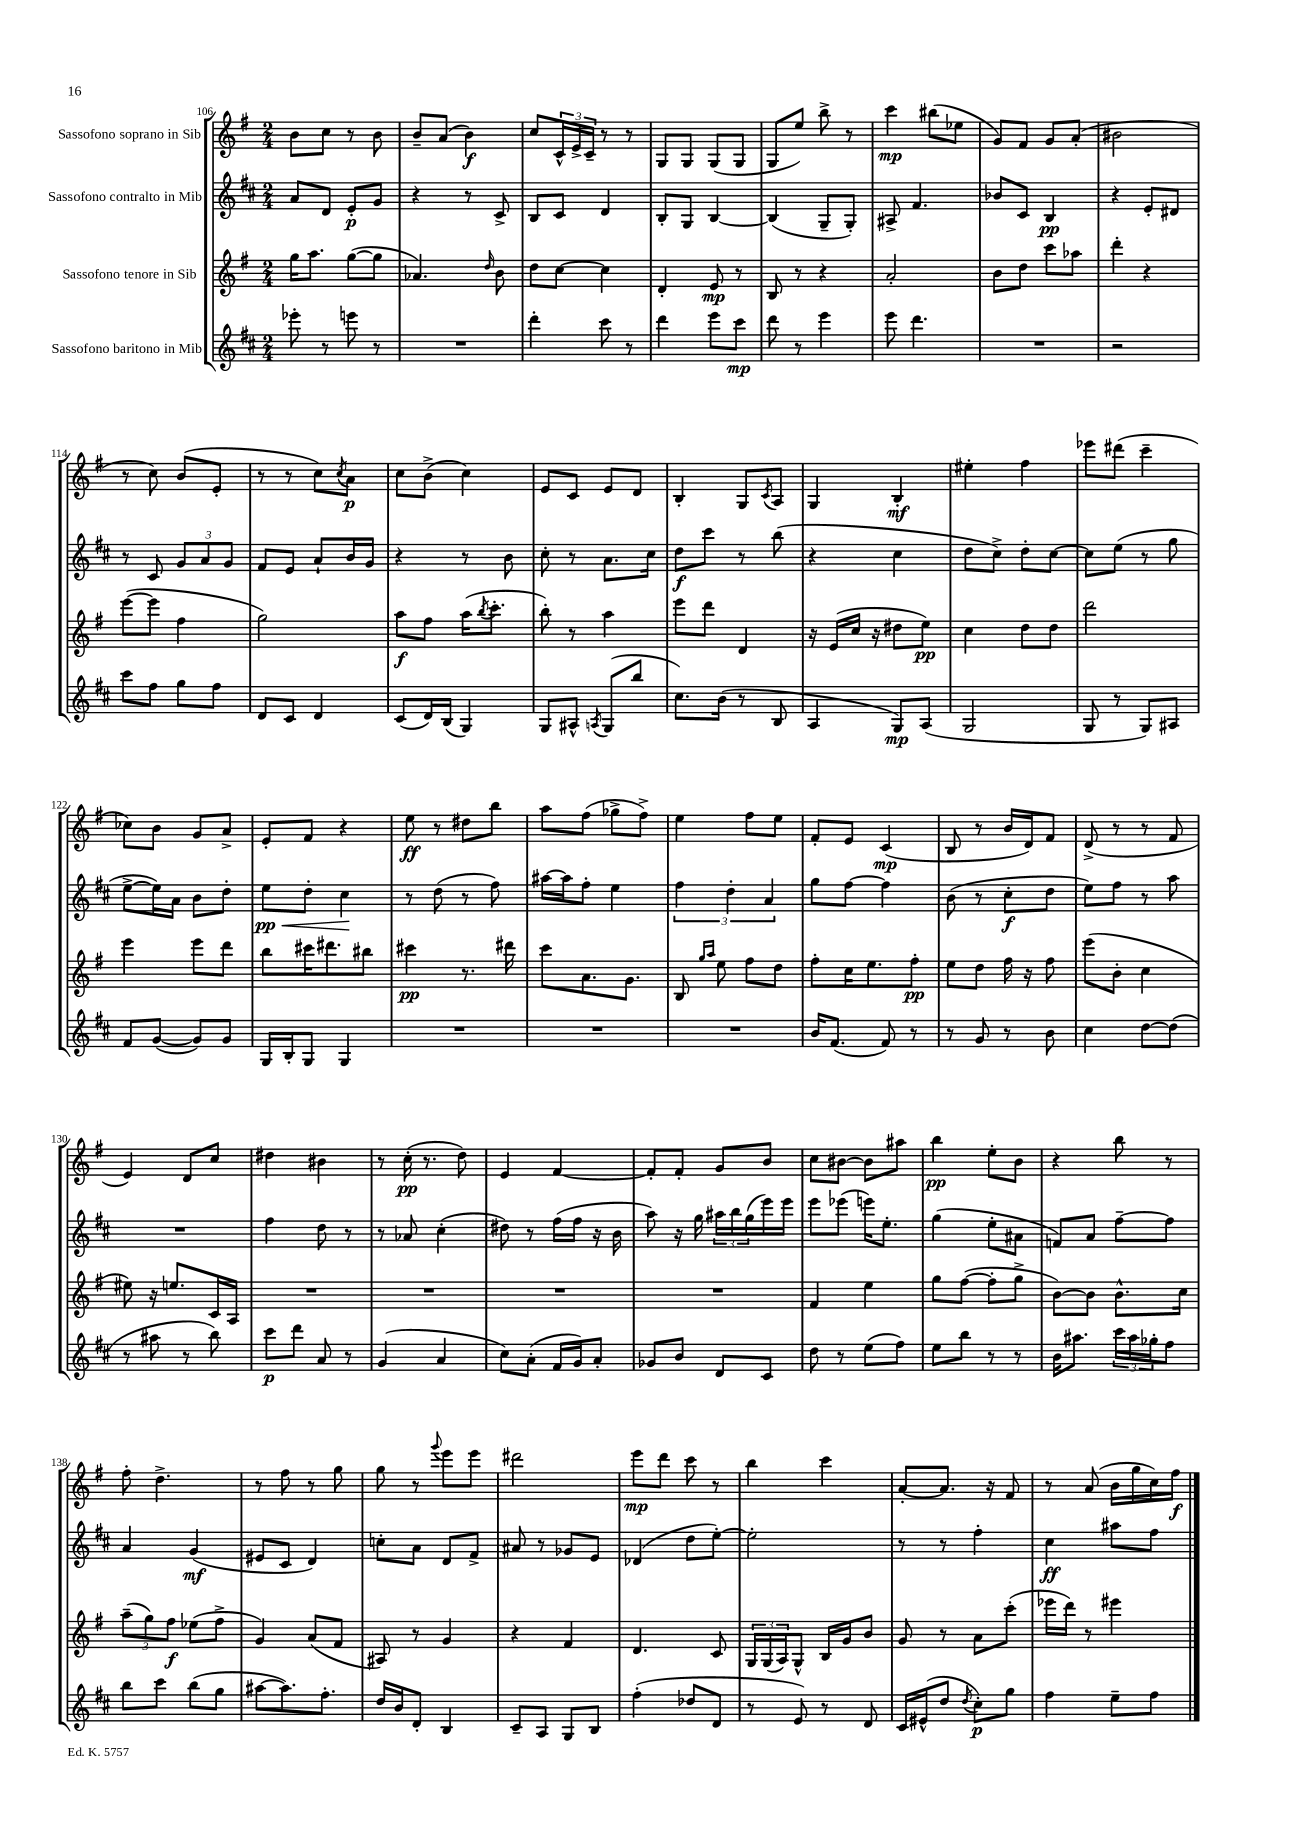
<<
\new StaffGroup <<
\new Staff = "s0" \with { instrumentName = "Sassofono soprano in Sib" } {
    \clef treble \key g \major \numericTimeSignature \time 2/4
    b'8 c''8 r8 b'8 |
    b'8-- a'8( b'4\f) |
    c''8 \tuplet 3/2 { c'16-^ e'16-> c'16-- } r8 r8 |
    g8 g8 g8( g8 |
    g8 e''8) b''8-> r8 |
    c'''4\mp bis''8( ees''8 |
    g'8) fis'8 g'8 a'8-.( |
    bis'2 |
    r8 c''8) b'8( e'8-. |
    r8 r8 c''8) \acciaccatura { c''8 } a'8\p |
    c''8 b'8->( c''4) |
    e'8 c'8 e'8 d'8 |
    b4-. g8 \acciaccatura { c'8 } a8 |
    g4 b4-.\mf |
    eis''4-. fis''4 |
    ees'''8 dis'''8( c'''4-- |
    ces''8) b'8 g'8 a'8-> |
    e'8-. fis'8 r4 |
    e''8\ff r8 dis''8 b''8 |
    a''8 fis''8( ges''8-> fis''8->) |
    e''4 fis''8 e''8 |
    fis'8-. e'8 c'4\mp( |
    b8 r8 b'16 d'16) fis'8 |
    d'8->( r8 r8 fis'8 |
    e'4) d'8 c''8 |
    dis''4 bis'4 |
    r8 c''16-.\pp( r8. d''8) |
    e'4 fis'4~ |
    fis'8-. fis'8-. g'8 b'8 |
    c''8 bis'8~ bis'8 ais''8 |
    b''4\pp e''8-. b'8 |
    r4 b''8 r8 |
    fis''8-. d''4.-> |
    r8 fis''8 r8 g''8 |
    g''8 r8 \appoggiatura { g'''8 } e'''8 e'''8 |
    dis'''2 |
    e'''8\mp d'''8 c'''8 r8 |
    b''4 c'''4 |
    a'8~-. a'8. r16 fis'8 |
    r8 a'8( b'16 g''16 c''16) fis''16\f \bar "|." |
}
\new Staff = "s1" \with { instrumentName = "Sassofono contralto in Mib" } {
    \clef treble \key d \major \numericTimeSignature \time 2/4
    a'8 d'8 e'8-.\p g'8 |
    r4 r8 cis'8-> |
    b8 cis'8 d'4 |
    b8-. g8 b4~ |
    b4( g8-- g8-.) |
    ais8-> fis'4. |
    bes'8 cis'8 b4\pp |
    r4 e'8-. dis'8 |
    r8 cis'8 \tuplet 3/2 { g'8 a'8 g'8 } |
    fis'8 e'8 a'8-! b'16 g'16 |
    r4 r8 b'8 |
    cis''8-. r8 a'8. cis''16 |
    d''8\f cis'''8 r8 b''8( |
    r4 cis''4 |
    d''8 cis''8->) d''8-. cis''8~ |
    cis''8 e''8( r8 g''8 |
    e''8~-> e''16) a'16 b'8 d''8-. |
    e''8\pp\< d''8-. cis''4\! |
    r8 d''8( r8 fis''8) |
    ais''16~ ais''16 fis''8-. e''4 |
    \tuplet 3/2 { fis''4 d''4-. a'4 } |
    g''8 fis''8~ fis''4 |
    b'8( r8 cis''8-.\f d''8 |
    e''8) fis''8 r8 a''8 |
    R2 |
    fis''4 d''8 r8 |
    r8 aes'8 cis''4-.( |
    dis''8) r8 fis''16( fis''16 r16 b'16 |
    a''8) r16 g''16 \tuplet 3/2 { ais''16 b''16 g''16( } e'''16) e'''16 |
    e'''8 ees'''8( e'''16) e''8.-. |
    g''4( e''8-. ais'8 |
    f'8) a'8 fis''8~-- fis''8 |
    a'4 g'4\mf( |
    eis'8 cis'8 d'4) |
    c''8-. a'8 d'8 fis'8-> |
    ais'8 r8 ges'8 e'8 |
    des'4( d''8 e''8~-.) |
    e''2-. |
    r8 r8 fis''4-. |
    cis''4\ff ais''8 fis''8 \bar "|." |
}
\new Staff = "s2" \with { instrumentName = "Sassofono tenore in Sib" } {
    \clef treble \key g \major \numericTimeSignature \time 2/4
    g''16 a''8. g''8~( g''8 |
    aes'4.) \grace { d''16 } b'8 |
    d''8 c''8~ c''4 |
    d'4-. e'8\mp r8 |
    b8 r8 r4 |
    a'2-. |
    b'8 d''8 c'''8 aes''8 |
    d'''4-. r4 |
    e'''8~( e'''8 fis''4 |
    g''2) |
    a''8\f fis''8 a''16( \acciaccatura { b''8 } c'''8.-. |
    b''8-.) r8 a''4 |
    e'''8 d'''8 d'4 |
    r16 e'16( c''16 r16 dis''8 e''8\pp) |
    c''4 d''8 d''8 |
    d'''2 |
    e'''4 e'''8 d'''8 |
    b''8 cis'''16 dis'''8. bis''8 |
    cis'''4\pp r8. dis'''16 |
    c'''8 a'8. g'8. |
    b8 \grace { g''16 a''16 } e''8 fis''8 d''8 |
    fis''8-. c''16 e''8. fis''8-.\pp |
    e''8 d''8 fis''16 r16 fis''8 |
    e'''8( b'8-. c''4 |
    eis''8) r16 e''8. c'16 a16 |
    R2 |
    R2 |
    R2 |
    R2 |
    fis'4 e''4 |
    g''8 fis''8~( fis''8-. g''8-> |
    b'8~) b'8 b'8.-^ c''16 |
    \tuplet 3/2 { a''8--( g''8) fis''8\f } ees''8( fis''8-> |
    g'4) a'8( fis'8 |
    ais8) r8 g'4 |
    r4 fis'4 |
    d'4. c'8 |
    \tuplet 3/2 { g16 g16( a16) } g8-^ b16 g'16 b'8 |
    g'8 r8 a'8 c'''8-.( |
    ees'''16 d'''16) r8 eis'''4 \bar "|." |
}
\new Staff = "s3" \with { instrumentName = "Sassofono baritono in Mib" } {
    \clef treble \key d \major \numericTimeSignature \time 2/4
    ees'''8-. r8 e'''8 r8 |
    R2 |
    d'''4-. cis'''8 r8 |
    d'''4 e'''8 cis'''8\mp |
    d'''8 r8 e'''4 |
    e'''8 d'''4. |
    R2 |
    r2 |
    cis'''8 fis''8 g''8 fis''8 |
    d'8 cis'8 d'4 |
    cis'8( d'16) b16( g4) |
    g8 ais8-^ \acciaccatura { a8 } g8( b''8 |
    cis''8.) b'16( r8 b8 |
    a4 g8\mp) a8( |
    g2 |
    g8 r8 g8) ais8 |
    fis'8 g'8~( g'8) g'8 |
    g16 b16-. g8 g4 |
    R2 |
    R2 |
    R2 |
    b'16 fis'8.( fis'8) r8 |
    r8 g'8 r8 b'8 |
    cis''4 d''8~ d''8( |
    r8 ais''8 r8 b''8) |
    cis'''8\p d'''8 a'8 r8 |
    g'4( a'4 |
    cis''8) a'8-.( fis'16 g'16) a'8-. |
    ges'8 b'8 d'8 cis'8 |
    d''8 r8 e''8( fis''8) |
    e''8 b''8 r8 r8 |
    b'16 ais''8. \tuplet 3/2 { cis'''16 ais''16 ges''16-. } fis''8 |
    b''8 cis'''8 b''8( g''8 |
    ais''8~ ais''8.) fis''8.-. |
    d''16 b'16 d'8-. b4 |
    cis'8-- a8 g8 b8 |
    fis''4-.( des''8 d'8 |
    r8 e'8) r8 d'8 |
    cis'16 eis'16-^( d''8 \acciaccatura { d''8 } cis''8-.\p) g''8 |
    fis''4 e''8-- fis''8 \bar "|." |
}
>>
>>
\layout { \context { \Score currentBarNumber = #106 } }
